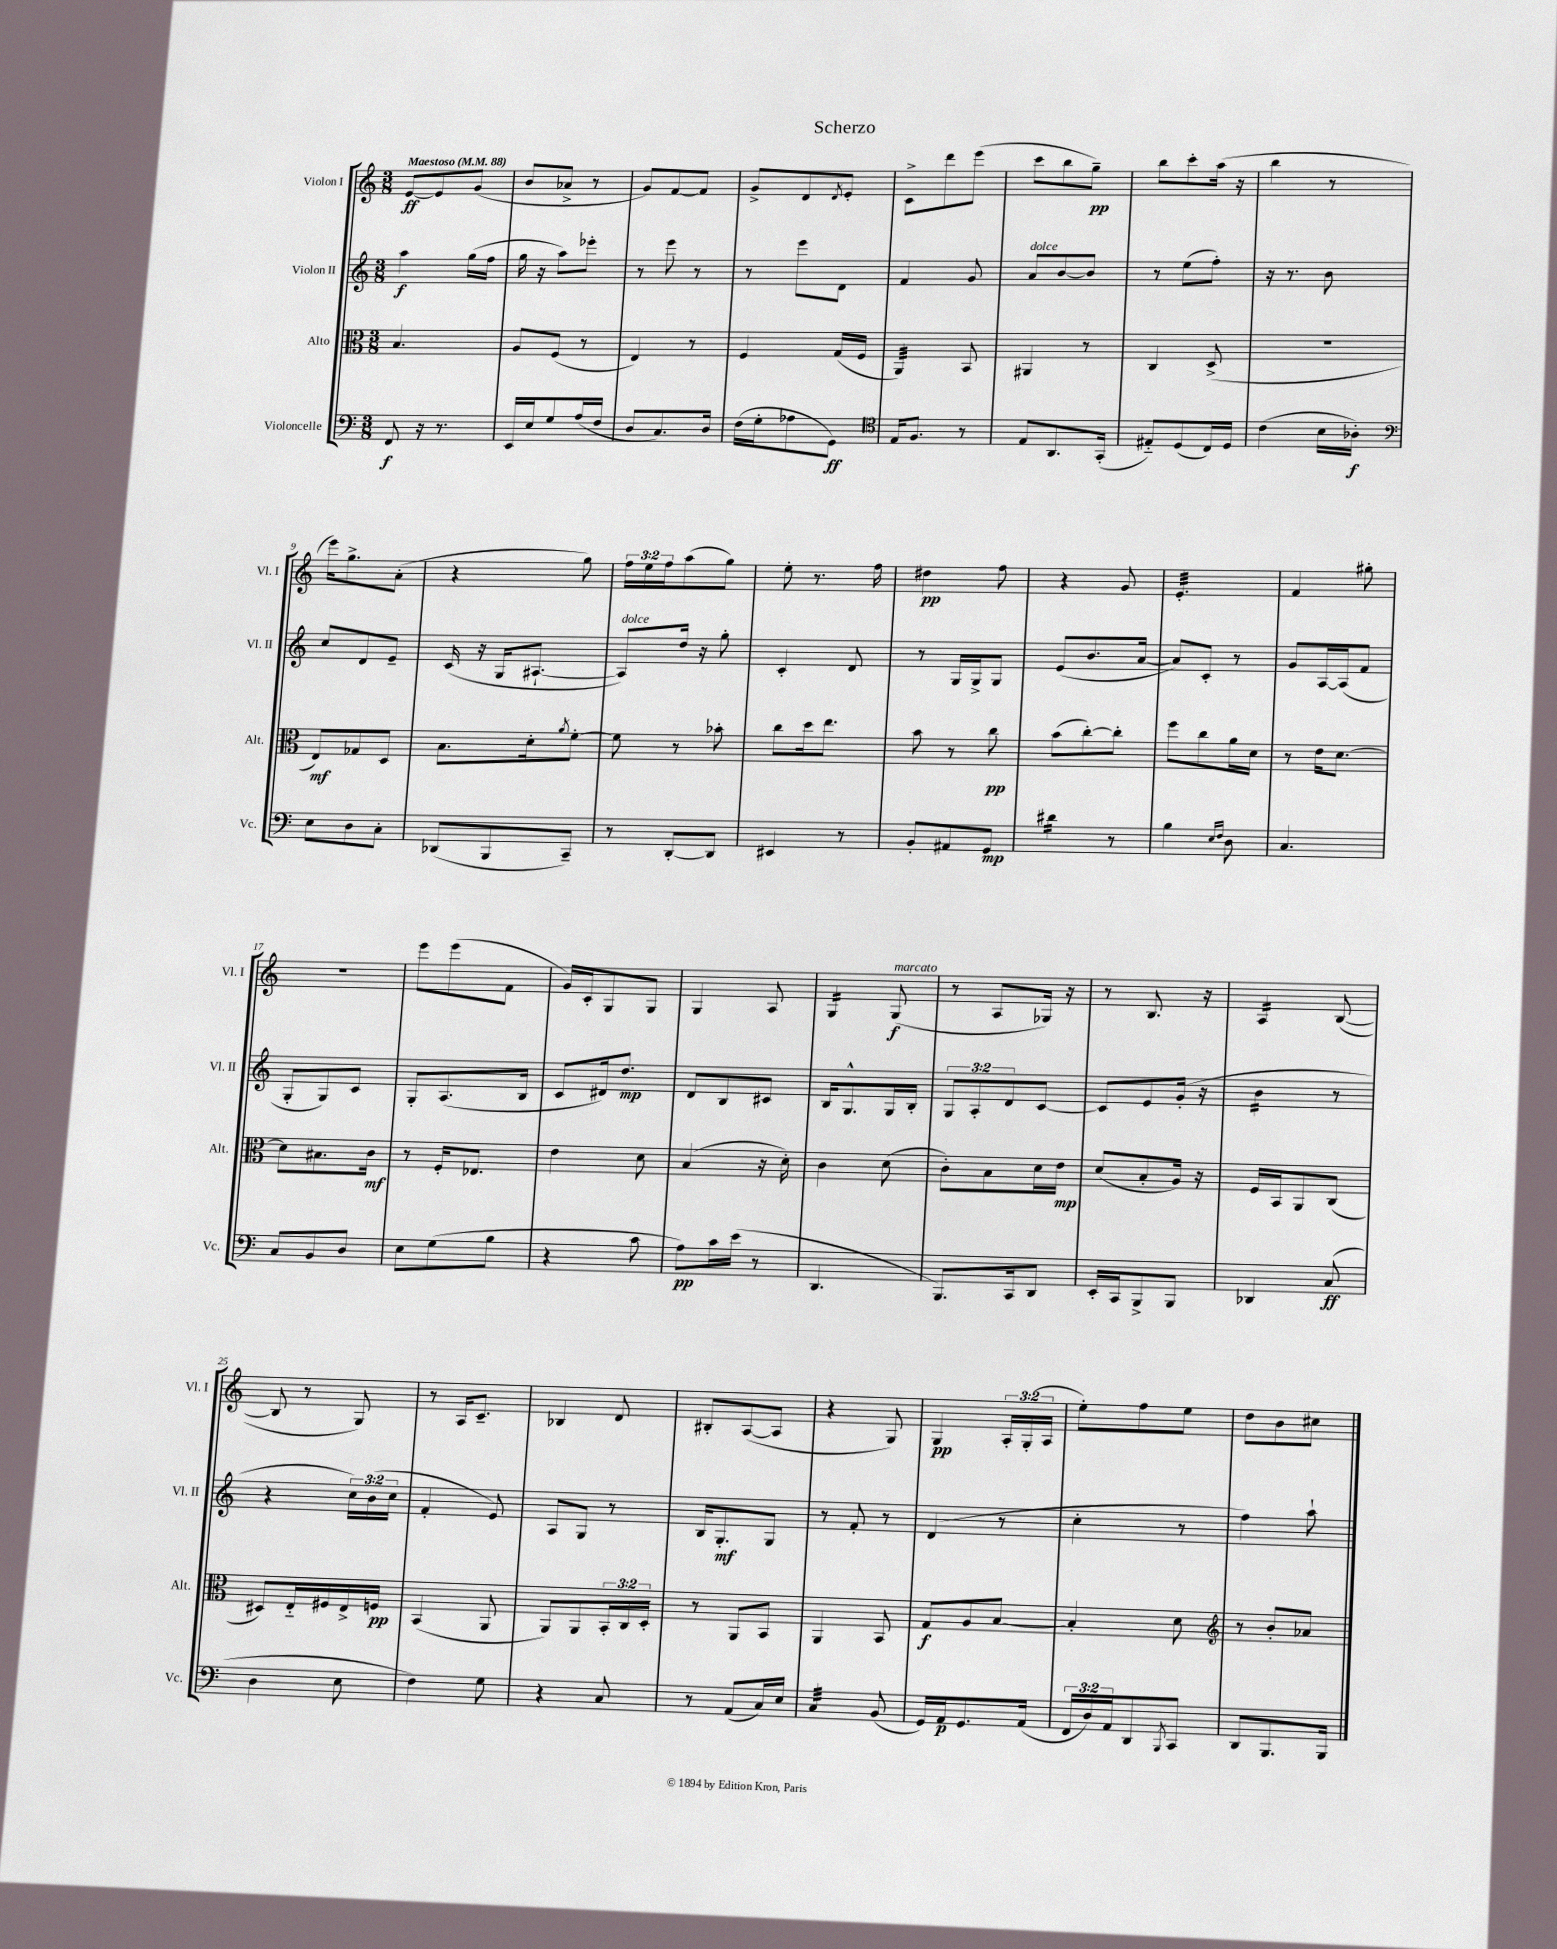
\header { title = "Scherzo" }
<<
\new StaffGroup <<
\new Staff = "s0" \with { instrumentName = "Violon I" shortInstrumentName = "Vl. I" } {
    \clef treble \key c \major \numericTimeSignature \time 3/8 \override Staff.TupletNumber.text = #tuplet-number::calc-fraction-text \tempo "Maestoso" 4 = 88
    e'8~\ff e'8 g'8( |
    b'8 aes'8-> r8 |
    g'8) f'8~ f'8 |
    g'8-> d'8 \acciaccatura { d'8 } e'8-. |
    c'8-> d'''8 e'''8( |
    c'''8 b''8 g''8--\pp) |
    b''8 c'''8-. a''16( r16 |
    b''4 r8 |
    e'''16) g''8.-> a'8-.( |
    r4 g''8) |
    \tuplet 3/2 { f''16 e''16 f''16 } a''8( g''8) |
    e''8-. r8. f''16 |
    dis''4\pp f''8 |
    r4 g'8 |
    e'4.:32-. |
    f'4 gis''8-. |
    R4. |
    e'''8 e'''8( f'8 |
    g'16) c'16-. g8 g8 |
    g4 a8 |
    g4:16 g8\f^\markup { \italic "marcato" }( |
    r8 a8 ges16) r16 |
    r8 b8. r16 |
    a4:16 b8~( |
    b8 r8 g8) |
    r8 a16 c'8.-- |
    bes4 d'8 |
    bis8-. a8~( a8 |
    r4 g8) |
    g4\pp \tuplet 3/2 { a16-. g16-.( a16 } |
    e''8-.) f''8 e''8 |
    d''8 b'8 cis''8 \bar "|." |
}
\new Staff = "s1" \with { instrumentName = "Violon II" shortInstrumentName = "Vl. II" } {
    \clef treble \key c \major \numericTimeSignature \time 3/8 \override Staff.TupletNumber.text = #tuplet-number::calc-fraction-text
    a''4\f g''16( f''16 |
    g''16 r16 a''8) ees'''8-. |
    r8 e'''8 r8 |
    r8 e'''8 d'8 |
    f'4 g'8 |
    a'8^\markup { \italic "dolce" } b'8~ b'8 |
    r8 e''8( f''8-.) |
    r16 r8. b'8 |
    c''8 d'8 e'8-- |
    c'16( r16 g16 ais8.~-! |
    ais8^\markup { \italic "dolce" }) d''16 r16 g''8-. |
    c'4-. d'8 |
    r8 g16 g16-> g8 |
    e'8( b'8. a'16~ |
    a'8) c'8-. r8 |
    g'8 a16~ a16( f'8 |
    g8-. g8) c'8 |
    g8-. a8.( b16 |
    c'8 dis'16) d''8.\mp |
    d'8 b8 cis'8 |
    b16 g8.-^ g16 b16-. |
    \tuplet 3/2 { g8 a8-. d'8 } c'8~ |
    c'8 e'8 g'16-.( r16 |
    b'4:16 r8 |
    r4 \tuplet 3/2 { c''16) b'16( c''16 } |
    f'4-. e'8) |
    a8 g8 r8 |
    b16 g8.-.\mf g8 |
    r8 f'8-. r8 |
    d'4( r8 |
    c''4-. r8 |
    f''4) a''8-! \bar "|." |
}
\new Staff = "s2" \with { instrumentName = "Alto" shortInstrumentName = "Alt." } {
    \clef alto \key c \major \numericTimeSignature \time 3/8 \override Staff.TupletNumber.text = #tuplet-number::calc-fraction-text
    b4. |
    a8 f8( r8 |
    e4) r8 |
    f4 g16( f16 |
    a,4:32) b,8 |
    ais,4 r8 |
    c4 d8->( |
    R4. |
    e8\mf) ges8 d8 |
    b8. d'16-. \acciaccatura { a'8 } f'8~-. |
    f'8 r8 bes'8-. |
    c''8 d''16 e''8. |
    b'8 r8 c''8\pp |
    b'8( c''8~-.) c''8-. |
    f''8 c''8 a'16 d'16 |
    r8 e'16 d'8.~ |
    d'8 bis8. c'16\mf |
    r8 f16-. ees8. |
    e'4 d'8 |
    b4( r16 d'16-.) |
    c'4 d'8( |
    c'8-.) b8 d'16 e'16\mp |
    d'8( b8-. a16) r16 |
    f16 b,16 a,8 c8( |
    dis8) e16-_ fis16 e16-> f16\pp |
    b,4( a,8 |
    a,8) a,8 \tuplet 3/2 { b,16-. c16 d16-. } |
    r8 a,8 b,8 |
    a,4 b,8 |
    g8\f a8 b8~ |
    b4-. d'8 |
    \clef treble r8 b'8-. aes'8 \bar "|." |
}
\new Staff = "s3" \with { instrumentName = "Violoncelle" shortInstrumentName = "Vc." } {
    \clef bass \key c \major \numericTimeSignature \time 3/8 \override Staff.TupletNumber.text = #tuplet-number::calc-fraction-text
    f,8\f r16 r8. |
    e,16 e16 g8 a16( f16 |
    d8 c8.) d16 |
    f16( g16-. aes8 g,8\ff) |
    \clef tenor e16 f8. r8 |
    e8 a,8. g,16-.( |
    eis8-_) d8( c16) d16 |
    c'4( b16 aes16-.\f) |
    \clef bass e8 d8 c8-. |
    des,8( b,,8 c,8--) |
    r8 d,8~-. d,8 |
    eis,4 r8 |
    b,8-. ais,8 g,8\mp |
    dis'4:16 r8 |
    b4 \grace { e16 f16 } d8 |
    c4. |
    c8 b,8 d8 |
    e8 g8( b8 |
    r4 c'8 |
    a8\pp) c'16 e'16( r8 |
    d,4. |
    b,,8.) c,16 d,8 |
    e,16-. c,16 b,,8-> b,,8 |
    des,4 c8\ff( |
    d4 e8 |
    f4) g8 |
    r4 c8 |
    r8 a,8( c16) e16 |
    c4:32 b,8( |
    g,16) a,16\p g,8. a,16( |
    \tuplet 3/2 { f,16 d16) a,16 } d,8 \acciaccatura { b,,8 } c,8 |
    d,8 b,,8. b,,16 \bar "|." |
}
>>
>>
